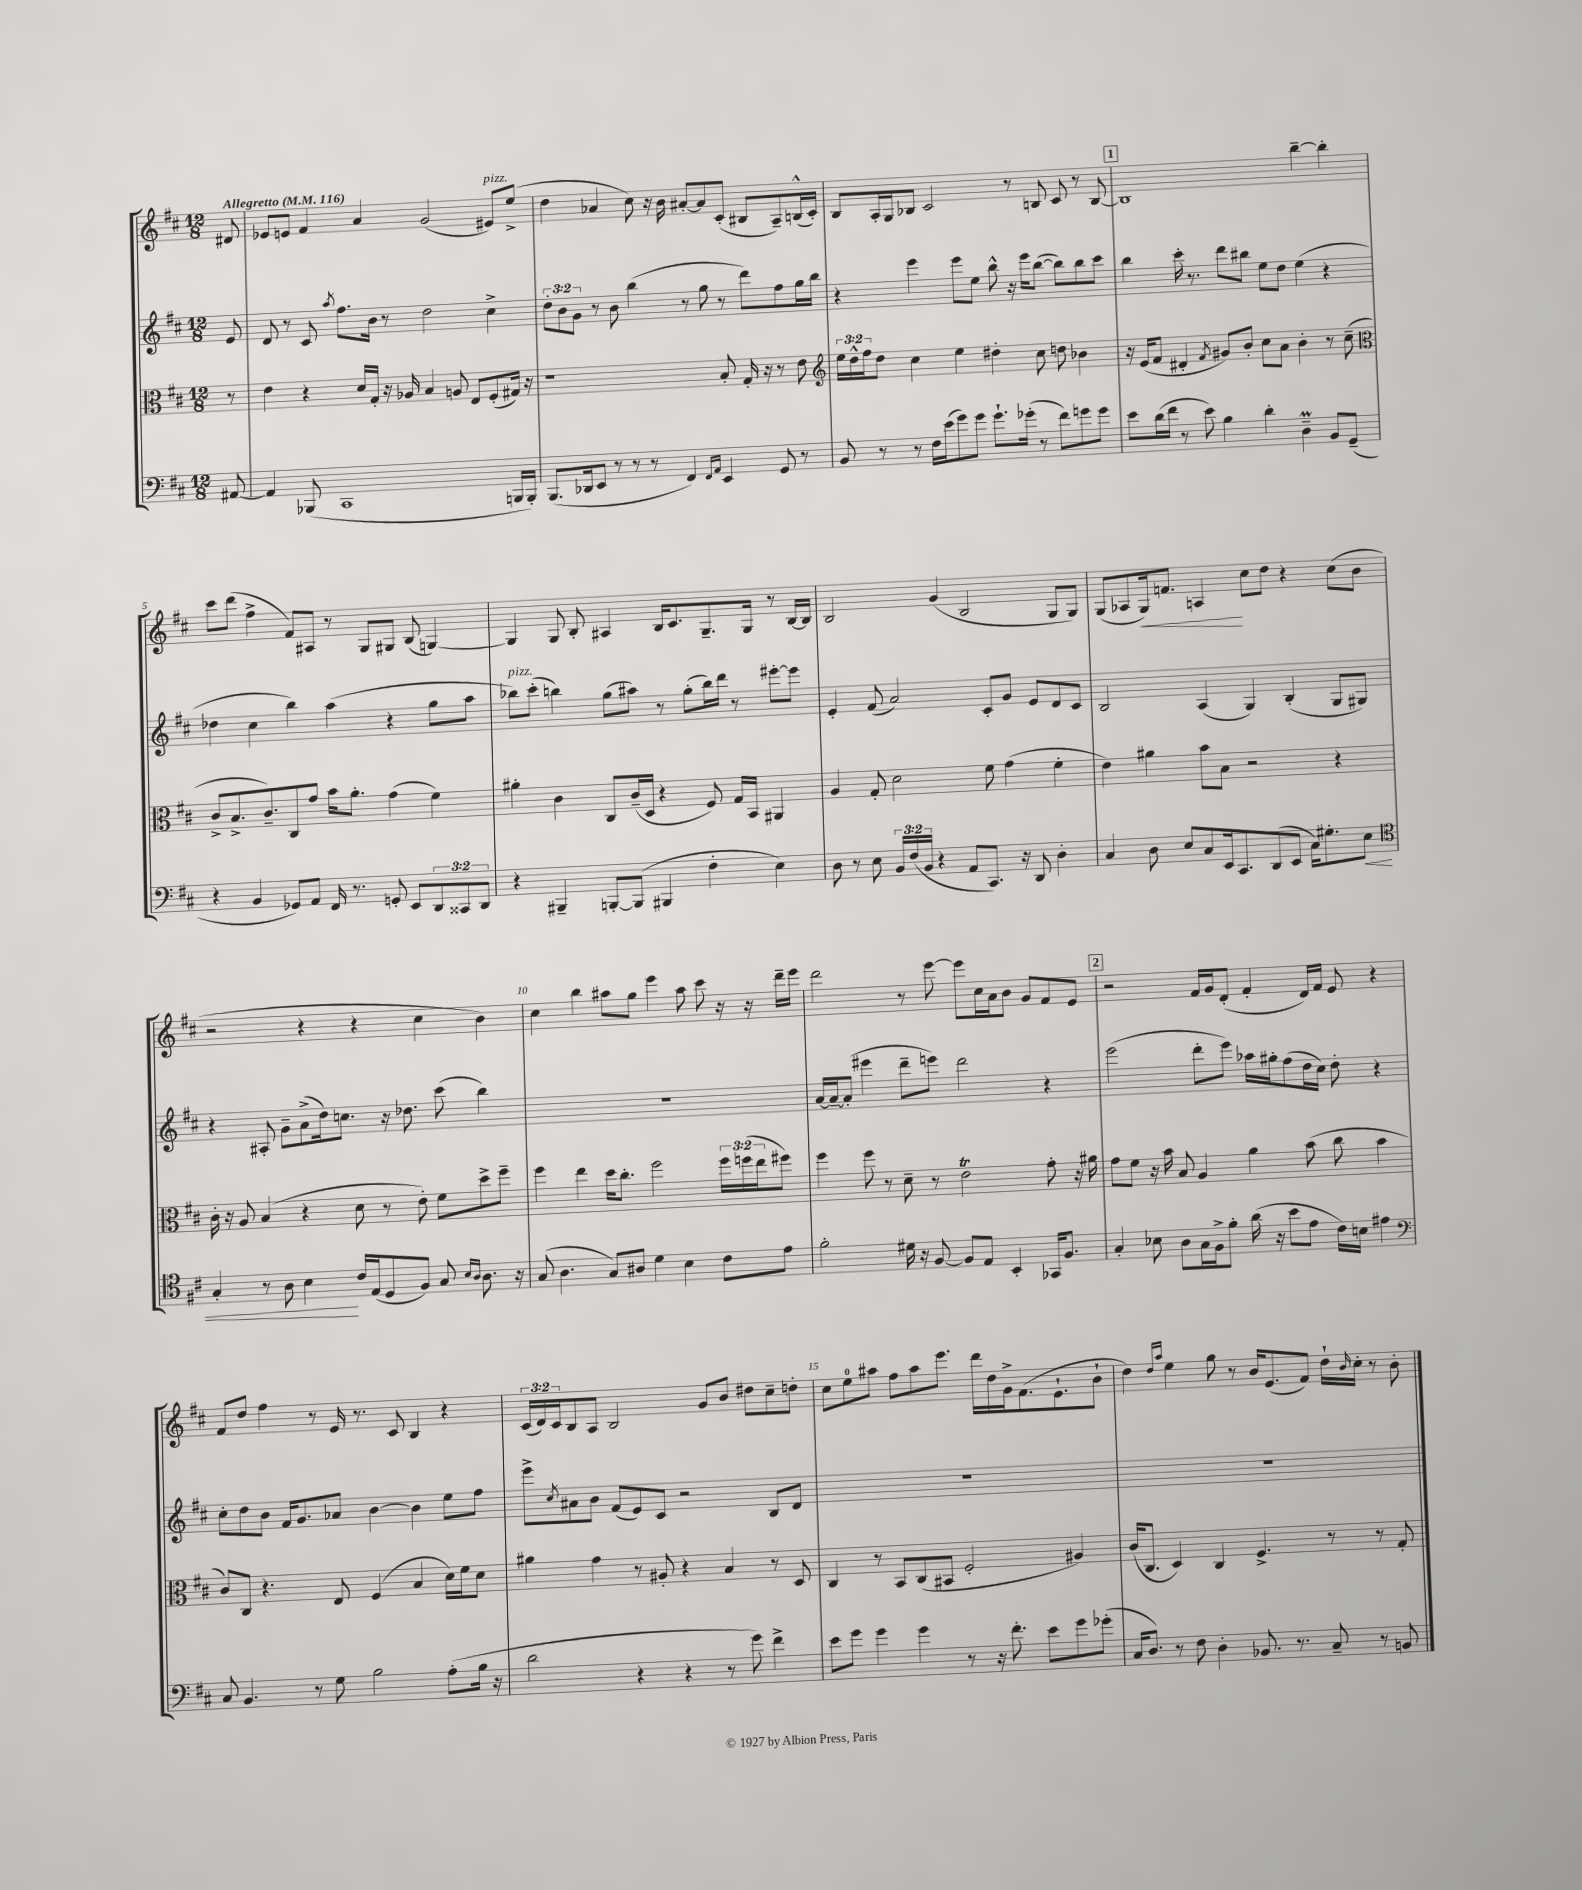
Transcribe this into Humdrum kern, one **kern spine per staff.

**kern	**kern	**kern	**kern
*staff4	*staff3	*staff2	*staff1
*clefF4	*clefC3	*clefG2	*clefG2
*k[f#c#]	*k[f#c#]	*k[f#c#]	*k[f#c#]
*M12/8	*M12/8	*M12/8	*M12/8
*MM116	*MM116	*MM116	*MM116
[8AA#	8r	8e	8d#
=	=	=	=
4AA#]	4e	8d	8e-
.	.	8r	8e
(8BBB-	4r	8c#	4f#
.	.	8qaa	.
1CC#	.	8.ff#	.
.	16d	.	4a
.	16G'	16b	.
.	16r	8r	.
.	16A-	.	.
.	4B	2dd	(2g
.	8A	.	.
.	8E	.	.
.	(8F#'	4cc#^	8e#)
16BBB	16G#)	.	(8ee^
16BBB')	16r	.	.
=	=	=	=
(8.BBB	1r	12dd'	4dd
.	.	12b	.
.	.	12g	.
16DD-	.	.	.
8EE	.	8r	4a-
8r	.	8b	.
8r	.	(4bb	8cc#)
8r	.	.	16r
.	.	.	16b
4FF#)	.	8r	[8a#'
.	.	8gg	8a#]
16qqFF#	.	.	.
16qqAA	.	.	.
4EE	8B'	8r	(8c#'
.	16G'	8ddd)	8B#
.	16r	.	.
8GG	8r	8ff#	8A~)
8r	8e	16gg	(16B^^
.	.	16bb	16c#')
=	=	=	=
*	*clefG2	*	*
8BB	24ee	4r	8B
.	24dd^^	.	.
.	24ff#	.	.
8r	8dd	.	16A'
.	.	.	16G
8r	4cc#	4eee	8B-
16F#	.	.	2c#
(16e	.	.	.
8g)	4ee	8eee	.
8g	.	8ee	.
8.g`	4dd#'	8bb^^	.
.	.	16r	8r
(16g-'	.	16eee	.
8r	8cc#	([8bb	8B
8f#)	8dd	8bb])	8c#
8g	4b-	8bb	8r
8g	.	8ccc#	[8B
=	=	=	=
8e	16r	4bb	1B]
.	(16e	.	.
(16d	8f#	.	.
16f#	.	.	.
8r	4d#'	16ccc#'	.
.	.	8.r	.
8e)	.	.	.
.	8qf#	.	.
4B	8g#)	8ddd	.
.	8b'	8bb#	.
4d'	8cc#	8ee	.
.	8a	8dd	.
4D~	4b'	(4ee	[4bb~
8BB	8r	4r	4bb']
(8GG~	(8cc#~	.	.
=	=	=	=
*	*clefC3	*	*
4r	8c#^	4dd-	8ccc#
.	8.B^	.	(8ddd
4BB	.	4cc#	4ff#^
.	8.c#~)	.	.
8GG-)	8C#	4bb)	8f#)
8AA	8g	.	8A#
16FF#	16b	(4aa	8r
8.r	8.a'	.	.
.	.	.	8G
8GG'	(4g	4r	8G#
8EE	.	.	(8B
12DD	4f#)	8gg	[4G)
12CC##	.	.	.
.	.	8aa	.
12DD	.	.	.
=	=	=	=
4r	4a#'	8bb-)	4G]
.	.	(8ccc#'	.
4BBB#~	4c#	4bb)	8G
.	.	.	8B'
[8BBB'	8C#	(8gg	4A#
(8BBB]	(16c#~	8aa#)	.
.	16D	.	.
4BBB#	4r	8r	16B
.	.	.	8.c#
.	.	(8gg'	.
4F#'	8F#)	16bb)	8.G~
.	.	16ddd	.
.	16G	8r	.
.	16BB	.	16G
4E)	4AA#	[8eee#'	8r
.	.	8eee#]	[16B
.	.	.	16B]
=	=	=	=
8D	4A	4e'	2B
8r	.	.	.
8E	8G'	(8f#	.
24BB	2d	2a)	.
(24F#	.	.	.
24BB	.	.	.
4r	.	.	(4g
8AA	.	.	2B
8.CC#)	8f#	8c#'	.
.	(4g	8g	.
16r	.	.	.
8DD	.	8e	.
4D'	4f#'	8d	8G
.	.	8c#	8G)
=	=	=	=
4C#	4e)	2B	(8G
.	.	.	8A-
8D	4a#	.	16G)
.	.	.	8.f
8E	.	.	.
8C#	8b	(4A	4A
16EE	8B	.	.
8.CC#	.	.	.
.	2r	4G)	8cc#
(8DD	.	.	8dd
8EE	.	(4B'	4r
16C#)	.	.	.
8.G#'	.	.	.
.	4r	8G	(8cc#
8E	.	8G#)	8b
=	=	=	=
*clefC4	*	*	*
4G'	16c#'	4r	2r
.	16r	.	.
.	8A	.	.
8r	(4B	8A#'	.
8A	.	8g~	.
4B	4r	(8a^	4r
.	.	16dd)	.
.	.	8.cc	.
16c#	8d	.	4r
(16E	.	.	.
8D	8r	16r	.
.	.	8.dd-	.
8F#)	8e')	.	4cc#
8G	8f#	(8ccc#	.
16qqB	.	.	.
16qqA	.	.	.
8.A	8dd^	4bb)	4b)
.	8ff#~	.	.
16r	.	.	.
=	=	=	=
(8G	4ff#	1.r	4cc#
4.A	.	.	.
.	4ee	.	4bb
8G)	16dd	.	8aa#
.	8.cc#'	.	.
8A#	.	.	8gg
4d	2ff#	.	4eee
4B	.	.	8aa#
.	.	.	8ccc#
8c#	24ff#	.	16r
.	(24ff	.	.
.	.	.	16r
.	24ee	.	.
8e	8ff#)	.	16ddd~
.	.	.	16eee
=	=	=	=
2f#'	4ff#	[16a	2ddd
.	.	16a~_	.
.	.	(8a']	.
.	8ff#	4eee#	.
.	8r	.	.
16d#	8d~	8ddd~	8r
16r	.	.	.
[8F#	8r	8eee)	[8eee
8F#]	2e	2ddd	8eee]
8E	.	.	16cc#
.	.	.	16a
4BB'	.	.	8b
.	.	.	8g
16GG-	8g'	4r	8f#
8.F#	.	.	.
.	16r	.	8e
.	16a#	.	.
=	=	=	=
4G'	8g	(2eee	2r
.	8f#	.	.
8B-	16r	.	.
.	16b	.	.
8A	8B	.	.
16G	4A	8ddd'	16f#
16F#^	.	.	16g
8f#'	.	8eee)	(8d'
(16a	4a	16aa-	4f#'
16r	.	16gg#'	.
8b	.	(8ff#	.
8e	(8b	16dd	16d)
.	.	16cc#)	16f#
16c#)	8cc#	8dd'	8e
16B	.	.	.
4e#	4b	4r	4r
=	=	=	=
*clefF4	*	*	*
8C#	8c#)	8cc#'	8f#
4.BB	8C#	8dd	8dd
.	4.r	8b	4ff#
.	.	16f#	.
.	.	8.g	.
8r	.	.	8r
8G	8E	8a-	16e
.	.	.	8.r
2B	(4F#	[4b	.
.	.	.	8c#
.	4B	4b]	4B
(8A'	16d)	8ee	4r
.	16f#	.	.
16B	8d	8ff#	.
16r	.	.	.
=	=	=	=
2d	4a#	8eee^	(24c#
.	.	.	24d)
.	.	.	24c#
.	.	8qcc#	.
.	.	8a#	8B
.	4g	8b	8A
.	.	(8f#	2B
4r	8r	8e)	.
.	8A#'	8c#	.
4r	4r	2r	.
.	.	.	8g
8r	4B	.	8b
8g)	.	.	8dd#
4f#^	8r	8B	8cc#~
.	8D	8d	8dd'
=	=	=	=
8e	4C#	1.r	8cc#
8g	.	.	8ee
4g	8r	.	8aa#
.	8BB	.	8ff#
4g	(8C#	.	8aa#
.	8BB#	.	8.eee
8r	2F#'	.	.
.	.	.	16ddd
16r	.	.	16dd
8.f#'	.	.	16g^
.	.	.	(8.f#
8e	.	.	.
.	.	.	8.e`
8g	4A#)	.	.
(8g-'	.	.	8b`
=	=	=	=
16C#	(16c#	1.r	4dd)
8.D)	8.C#	.	.
.	.	.	16qqdd
.	.	.	16qqaa
8r	4D)	.	4ee
8F#	.	.	.
4D'	4C#	.	8gg
.	.	.	8r
8.BB-	4.F#^	.	16b
.	.	.	(8.e
8.r	.	.	.
.	.	.	8f#)
8C#~	8r	.	16dd`
.	.	.	16qqb
.	.	.	16cc#'
8r	8r	.	8r
8BB	8G'	.	8b'
==	==	==	==
*-	*-	*-	*-
